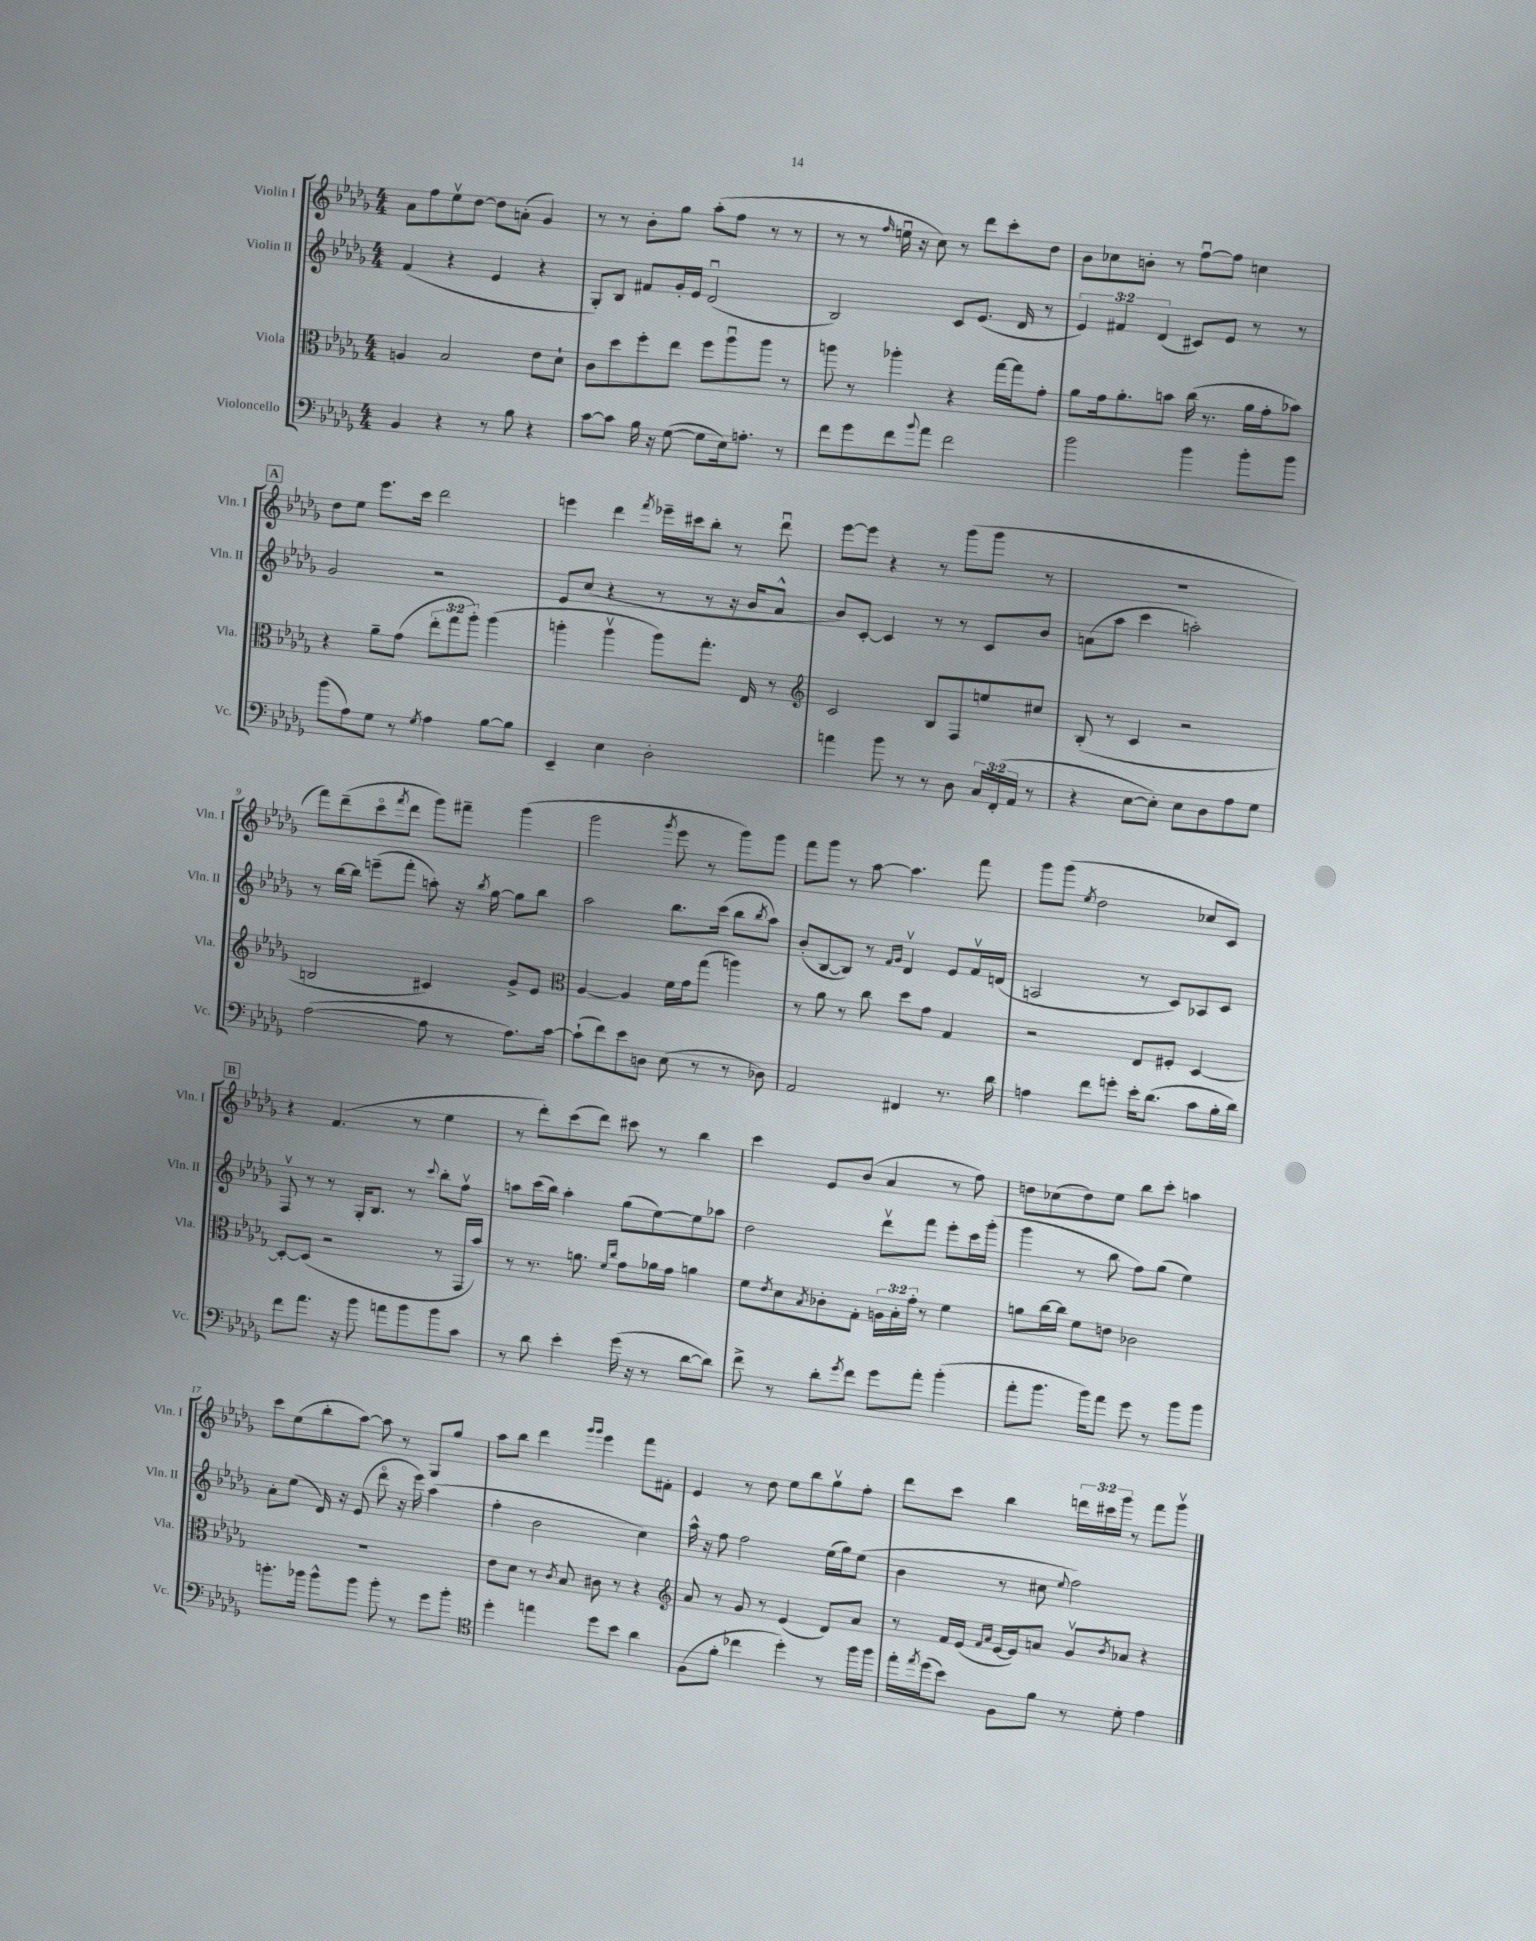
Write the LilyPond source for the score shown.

<<
\new StaffGroup <<
\new Staff = "s0" \with { instrumentName = "Violin I" shortInstrumentName = "Vln. I" } {
    \clef treble \key des \major \numericTimeSignature \time 4/4 \override Staff.TupletNumber.text = #tuplet-number::calc-fraction-text
    aes'8 f''8 ees''8\upbow des''8~ des''8 a'8-.( ges'4) |
    r8 r8 bes'8-. ges''8 aes''8-.( f''8 r8 r8 |
    r8 r8 \grace { f''16 } e''16\downbow r16 c''8) r8 des'''8 c'''8-. des''8 |
    bes'8 ces''8 b'8-. r8 f''8~\downbow f''8 c''4 |
    \mark \markup { \box "A" } des''8 ees''8 ees'''8. c'''16 des'''2 |
    e'''4 des'''4 \acciaccatura { f'''8 } ees'''16-- cis'''16 bes''8-. r8 des'''8\downbow |
    ees'''8~ ees'''8 r4 r8 ges'''8( ges'''8 r8 |
    R1 |
    f'''8) des'''8--( c'''8\flageolet \acciaccatura { f'''8 } des'''8 ges'''8) fis'''8-- ges'''4( |
    ges'''2 \acciaccatura { ges'''8 } ees'''8 r8 ges'''8) ges'''8 |
    f'''8 ges'''8 r8 aes''8~ aes''4. f'''8 |
    ges'''8 ges'''8( \acciaccatura { ees''8 } des''2 ces''8 c'8) |
    \mark \markup { \box "B" } r4 f'4.( r8 ees''4 |
    r8 des'''8-.) c'''8( des'''8) cis'''8 r8 bes''4 |
    c'''4 ees'8 bes'8( aes'4 r8 f''8) |
    d''8 ces''8( d''8) ees''8 bes''8 c'''8-. a''4 |
    c'''8 ees''8( bes''8-. aes''8~) aes''8 r8 ges8 ges''8 |
    aes''8 bes''8 des'''4 \grace { ges'''16 ges'''16 } ees'''4 f'''8 fis'8-. |
    ees'4 r8 des''8 ees''8 bes''8 ges''8\upbow f''8-. |
    des'''8 c'''8 bes''4 \tuplet 3/2 { d'''16 cis'''16 ges'''16 } r8 f'''8 ges'''8\upbow \bar "|." |
}
\new Staff = "s1" \with { instrumentName = "Violin II" shortInstrumentName = "Vln. II" } {
    \clef treble \key des \major \numericTimeSignature \time 4/4 \override Staff.TupletNumber.text = #tuplet-number::calc-fraction-text
    f'4( r4 ees'4 r4 |
    ges8-.) bes8 fis'8 ges'16-. ees'16 des'2\downbow( |
    bes2) c'8 ees'8.( des'16 r8 |
    \tuplet 3/2 { ees'4) fis'4 des'4( } cis'8) ees'8 r8 r8 |
    \mark \markup { \box "A" } ges'2 r2 |
    ees'8 c''8( r4 r8 r8 r16 bes'16 aes'8-^ |
    bes'8) c'8~-. c'4 r8 r8 c'8 bes'8 |
    a'8( aes''8 c'''4 a''2-.) |
    r8 bes''16~ bes''16 e'''8--( f'''8-. a''8-.) r16 \acciaccatura { bes''8 } ges''16~ ges''8 bes''8 |
    aes''2 bes''8. c'''16( bes''8 \acciaccatura { bes''8 } aes''8) |
    bes'8-.( bes8~ bes8) r8 \grace { f'16 ges'16 } des'4\upbow ees'8 f'16\upbow d'16( |
    a2 r8 c'8) aes8 c'8 |
    \mark \markup { \box "B" } f8\upbow r8 r8 ges16-. bes8. r8 \appoggiatura { c'''8 } bes''8-. f''8\upbow |
    a''8 c'''16( bes''16) a''4-. ges''8( ees''8~) ees''8 aes''8 |
    des''2 des'''8\upbow f'''8 ees'''8-. c'''16 ges'''16-.( |
    ges'''4 r8 bes''8 f''8) ges''8( ees''4) |
    aes'8-. ees''8( des'16) r16 ees'8( des'''8\flageolet r16 ees'''16) aes''4( |
    f''4-. bes'2 c''4) |
    aes''16-^ r16 f''8 f''2 ees''16( ges''16) ees''8( |
    bes'4 r8 cis''8 \appoggiatura { ees''8 } f''2) \bar "|." |
}
\new Staff = "s2" \with { instrumentName = "Viola" shortInstrumentName = "Vla." } {
    \clef alto \key des \major \numericTimeSignature \time 4/4 \override Staff.TupletNumber.text = #tuplet-number::calc-fraction-text
    a4 bes2 ees'8 des'8-! |
    c'8 des''8 f''8-. ees''8 f''8 aes''8\downbow aes''8 r8 |
    a''8 r8 aes''4-. r4 ges''16~ ges''16 ges'8-. |
    aes'8 ges'16 aes'8.-. b'8 c''16( r8. aes'16 ges'16-. bes'8) |
    \mark \markup { \box "A" } r4 aes'8-- ges'8( \tuplet 3/2 { ees''8-. ges''8 aes''8-.) } aes''4( |
    a''4-. a''4\upbow a''8) ges''8.-. ees16 r8 |
    \clef treble c'2 bes8 f8 e''8 cis''8 |
    bes8-.( r8 c'4 r2 |
    b2 cis'4) ges'8-> ees'8 |
    \clef alto aes4~ aes4 f'16 ges'16 ges''8( a''4) |
    r8 aes'8 r8 c''8 des''8 ges'8 ges4 |
    r2 ees8 fis8-. des4~ |
    \mark \markup { \box "B" } des8~-. des8( r2 r8 ges,16 bes'16) |
    r8 r8. a'8. \grace { f'16 c''16 } ges'8 aes'16 ges'16 a'4 |
    f'8 \acciaccatura { ees'8 } des'8 \acciaccatura { bes8 } ces'8-. ges8-. \tuplet 3/2 { a16 bes16-. ges'16-. } r8 f'4 |
    a'8 c''16~ c''16 f'8 e'8 ces'2 |
    R1 |
    ees'8 des'8 r8 \acciaccatura { c'8 } bes8 cis'8 r8 r4 |
    \clef treble aes'8 r8 ges'8 r8 ees'4( des'8) aes'8 |
    r8 f'16 ees'16( \grace { f'16 aes'16 } ees'16~ ees'16) a'8 ges'8\upbow \acciaccatura { bes'8 } aes'8 r4 \bar "|." |
}
\new Staff = "s3" \with { instrumentName = "Violoncello" shortInstrumentName = "Vc." } {
    \clef bass \key des \major \numericTimeSignature \time 4/4 \override Staff.TupletNumber.text = #tuplet-number::calc-fraction-text
    bes,4 r4 r8 bes8 r4 |
    c'8~ c'8 bes16 r16 ges8~( ges8 ees16) a8.-. r8 |
    f'8 ges'8 f'8 \appoggiatura { bes'8 } aes'8 f'2 |
    bes'2 bes'4 bes'8-. bes'8 |
    \mark \markup { \box "A" } bes'8( aes8) ges8 r8 \acciaccatura { ges8 } aes4 bes8~ bes8 |
    ees,4-- ees4 des2-. |
    a'4 bes'8 r8 r8 des8 \tuplet 3/2 { c16 f,16-.( aes,16 } r8 |
    r4 ees8~ ees8-.) ees8 des8 aes8 ges8 |
    aes2~( aes8 r8 aes8.) c'16~ |
    c'8-!( f'8) ees'8 d8 ees8( r8 r8 des8) |
    aes,2 fis,4 r8. des'16 |
    a4 f'8 g'8-. ees'16-. des'8.( c'8 bes16-. des'16) |
    \mark \markup { \box "B" } f'8 aes'8. r16 bes'8 a'8 bes'8 bes'8 c'8 |
    r8 des'8 ees'4-. ges'16( r16 r8 des'8~ des'8) |
    f'8-> r8 des'8-. \acciaccatura { ges'8 } f'8 ges'8 aes'8-. bes'4-.( |
    aes'8-. bes'8. bes'16) aes'8 ges'8 r8 bes'8 bes'8 |
    b'8.-. bes'16 bes'8-^ bes'8 bes'8-. r8 ges'8 bes'8-. |
    \clef tenor des''4-. e''4 des''8 bes'8 aes'4 |
    f8( f'8-. ces''4 des''4-.) r8 f''16 f''16 |
    ees''16-. \acciaccatura { ees''8 } des''16( bes'8) f8 f'8 r8 des'8-. ees'4 \bar "|." |
}
>>
>>
